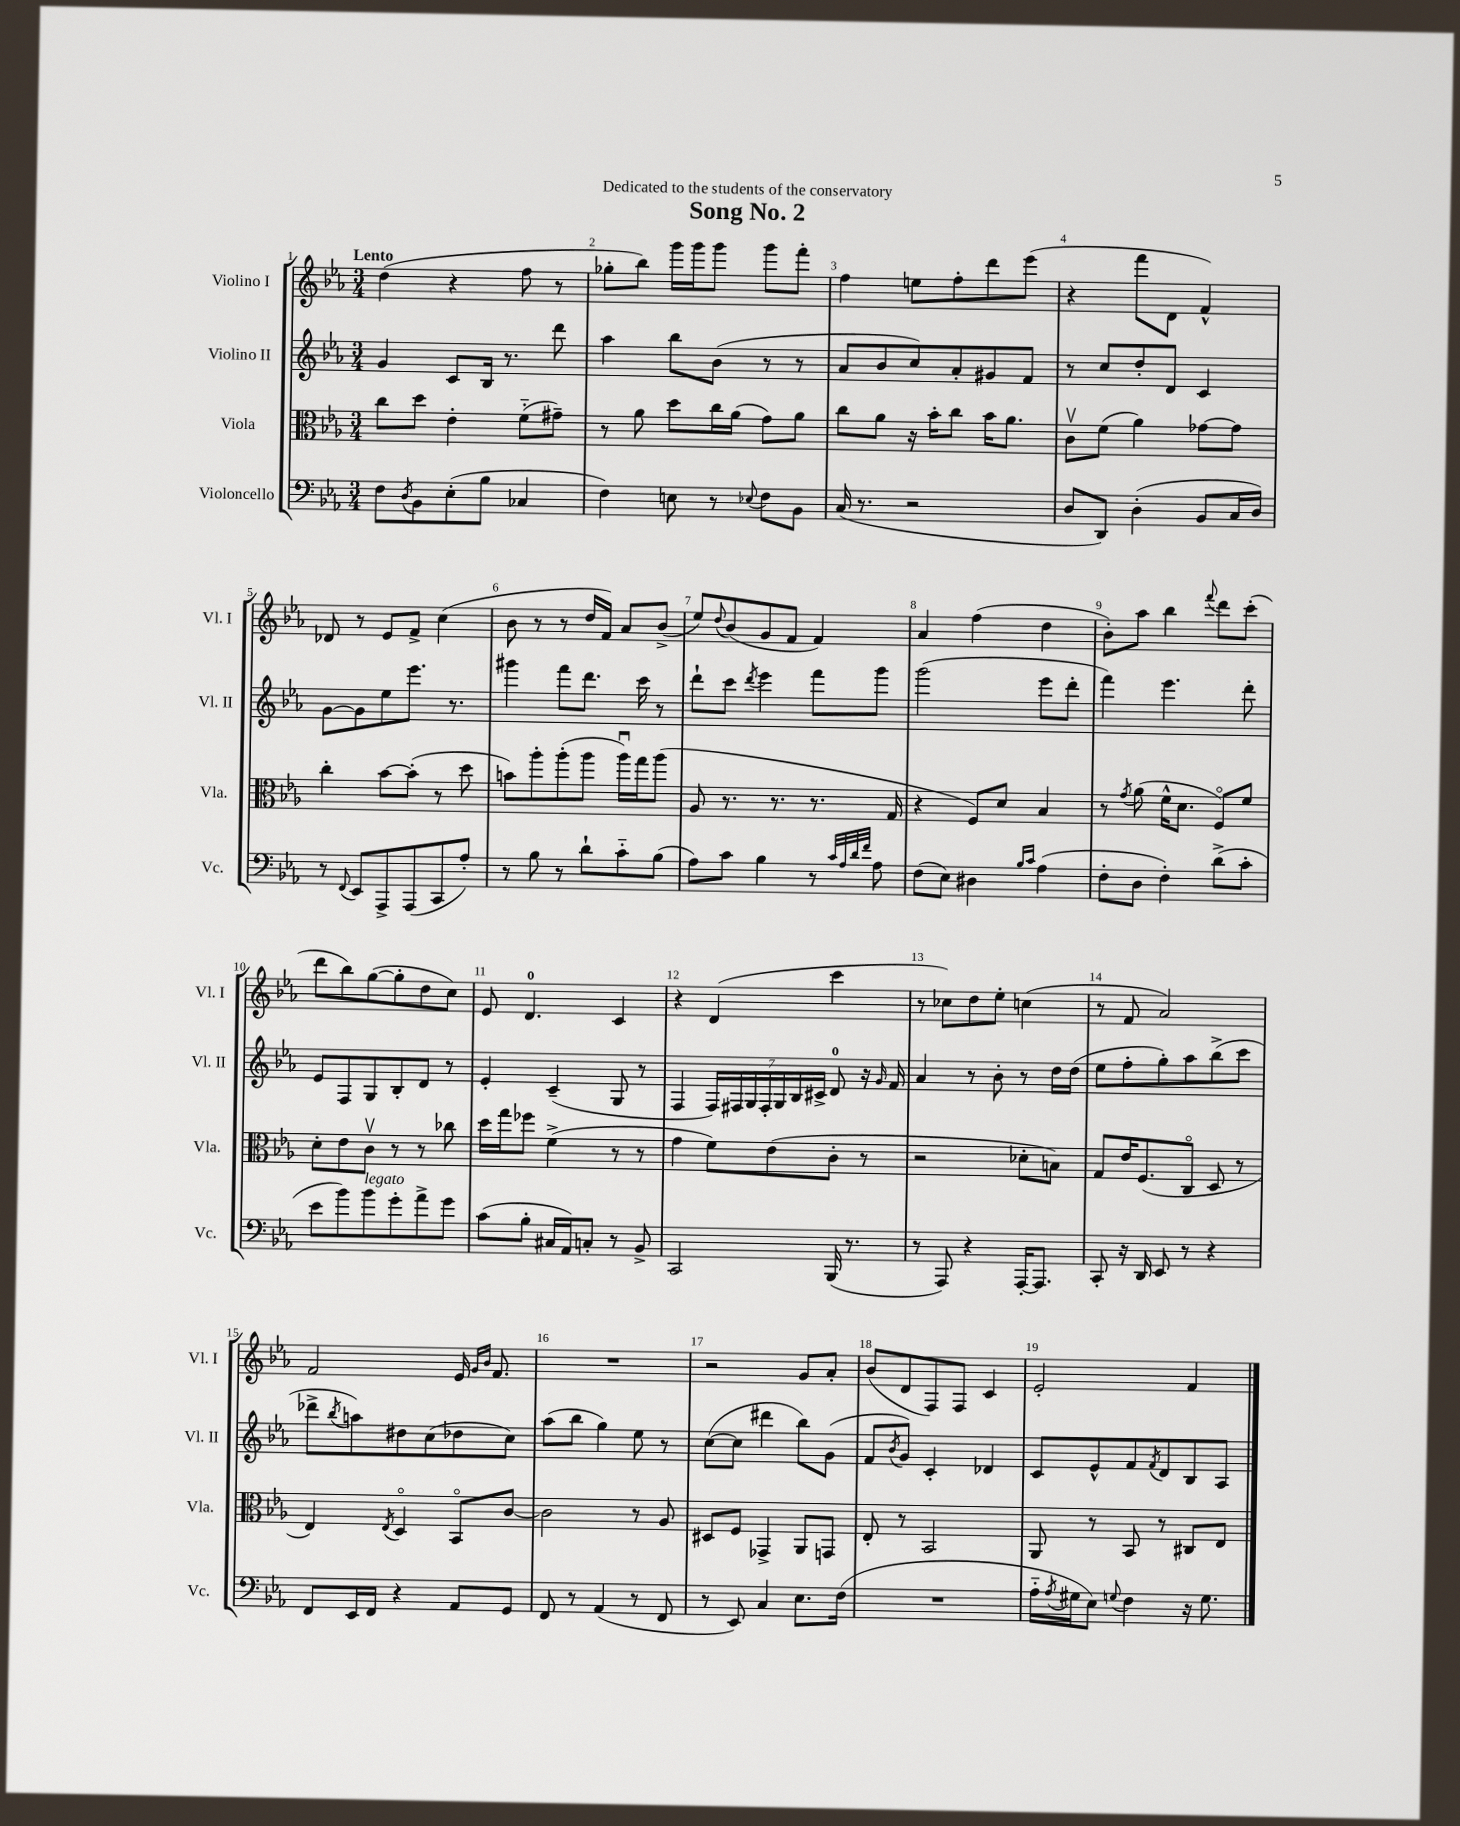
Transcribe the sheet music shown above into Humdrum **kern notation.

**kern	**kern	**kern	**kern
*staff4	*staff3	*staff2	*staff1
*clefF4	*clefC3	*clefG2	*clefG2
*k[b-e-a-]	*k[b-e-a-]	*k[b-e-a-]	*k[b-e-a-]
*M3/4	*M3/4	*M3/4	*M3/4
8F	8cc	4g	(4dd
8qD	.	.	.
8BB-	8dd	.	.
(8E-'	4e-'	8c	4r
8B-	.	16B-	.
.	.	8.r	.
4C-	(8f'~	.	8ff
.	8g#~)	8ddd	8r
=	=	=	=
4F)	8r	4aa-	8gg-'
.	8a-	.	8bb-)
8E	8dd	8bb-	16ggg
.	.	.	16ggg
8r	16cc	(8b-	8ggg
.	(16a-	.	.
8qqE-	.	.	.
8F	8g)	8r	8ggg
8BB-	8a-	8r	8fff'
=	=	=	=
(16C	8cc	8a-	4ff
8.r	.	.	.
.	8a-	8b-	.
2r	16r	8cc)	8ee
.	16b-'	.	.
.	8cc	8a-'	8ff'
.	16b-	8g#	8ddd
.	8.a-	.	.
.	.	8f	(8eee-
=	=	=	=
8D	8cv	8r	4r
8DD)	(8f	8cc	.
(4D'	4a-)	8dd'	8fff
.	.	8d	8d
8BB-	[8g-	4c	4f^^)
16C	8g-]	.	.
16D)	.	.	.
=	=	=	=
8r	4cc'	[8g	8d-
8qqFF	.	.	.
8EE-	.	8g]	8r
8AAA-^	[8b-	8ee-	8e-
(8AAA-	(8b-']	8.eee-	8f^
8CC	8r	.	(4cc
.	.	8.r	.
8A-')	8dd	.	.
=	=	=	=
8r	8b)	4ggg#	8b-
8B-	8aa-'	.	8r
8r	(8aa-'	8fff	8r
8d`	8aa-	8.ddd	16dd
.	.	.	16f)
8c'~	16aa-u)	.	8a-
.	16gg	16ccc	.
(8B-	(8aa-	8r	(8b-^
=	=	=	=
8A-)	8A-	8ddd`	8ee-)
.	.	.	8qqdd
8c	8.r	8ccc	(8b-
.	.	8qddd	.
4B-	.	4eee-	8g
.	8.r	.	.
.	.	.	8f
8r	8.r	8fff	4f)
32qqc	.	.	.
32qqA-	.	.	.
32qqd	.	.	.
32qqf	.	.	.
8A-	.	8ggg	.
.	16G	.	.
=	=	=	=
(8F	4r	(2ggg	4a-
8E-)	.	.	.
4D#	8F)	.	(4ff
.	8d	.	.
16qqB-	.	.	.
16qqc	.	.	.
(4A-	4B-	8eee-	4dd
.	.	8ddd'	.
=	=	=	=
8F'	8r	4fff)	8b-')
.	8qg	.	.
8D	(8a-	.	8aa-
4F')	16f^^	4.eee-	4bb-
.	8.d	.	.
.	.	.	8qqfff
(8d^	8Fo)	.	8ddd
8c'	8f	8ddd'	(8ccc'
=	=	=	=
8e-	8d'	8e-	8ddd
8b-)	8e-	8F	8bb-)
8b-	8cv	8G	([8gg
8g'	8r	8B-'	8gg']
8a-^	8r	8d	8dd
8g	8cc-	8r	8cc)
=	=	=	=
(8c	16dd	4e-'	8e-
.	16gg	.	.
8B-'	8ff-	.	4.d
16C#	(4f^	(4c~	.
16AA-)	.	.	.
8C'	.	.	.
8r	8r	8G	4c
8BB-^	8r	8r	.
=	=	=	=
2CC	4g	4F	4r
.	8f)	28F)	(4d
.	.	28F#	.
.	.	28G	.
.	.	28F#'	.
.	(8e-	.	.
.	.	28G	.
.	.	28B-	.
.	.	28c#^	.
(16BBB-	8c'	8d	4ccc
8.r	.	.	.
.	8r	16r	.
.	.	16qqg	.
.	.	16f	.
=	=	=	=
8r	2r	4a-	8r
8AAA-)	.	.	8cc-)
4r	.	8r	8dd
.	.	8b-'	8ee-'
[16AAA-'	8d-'	8r	(4cc
8.AAA-]	.	.	.
.	8B)	16dd	.
.	.	(16dd	.
=	=	=	=
8CC'	8G	8ee-	8r
16r	16e-	8ff'	8f
16DD	(8.F	.	.
8EE-	.	8gg')	2a-)
8r	8Co	8aa-	.
4r	8D	(8bb-^	.
.	8r	8ccc	.
=	=	=	=
8FF	4E-)	8ddd-^	2f
.	.	8qbb-	.
16EE-	.	8aa)	.
16FF	.	.	.
.	8qE-	.	.
4r	4Do	8dd#	.
.	.	(8cc	.
8AA-	8BB-o	8dd-	16e-
.	.	.	16qqg
.	.	.	16qqb-
.	.	.	8.f
8GG	[8c	8cc)	.
=	=	=	=
8FF	2c]	(8aa-	2.r
8r	.	8bb-	.
(4AA-	.	4gg)	.
8r	8r	8ee-	.
8FF	8A-	8r	.
=	=	=	=
8r	8D#	([8cc	2r
8EE-)	8F	8cc]	.
4C	4GG-^	4ddd#	.
8.E-	8AA-	8bb-)	8g
.	8GG	(8g	8a-'
(16F	.	.	.
=	=	=	=
2.r	8E-'	8f	(8b-
.	.	8qb-	.
.	8r	8g)	8d
.	2BB-	4c'	8F)
.	.	.	8F
.	.	4d-	4c
=	=	=	=
16A-'~	8AA-	8c	2e-'
8qA-	.	.	.
16G#	.	.	.
8E-)	8r	8e-^^	.
8qqG	.	.	.
4F	8BB-	8f	.
.	.	8qf	.
.	8r	8d	.
16r	8C#	8B-	4f
8.G	.	.	.
.	8E-	8A-	.
==	==	==	==
*-	*-	*-	*-
